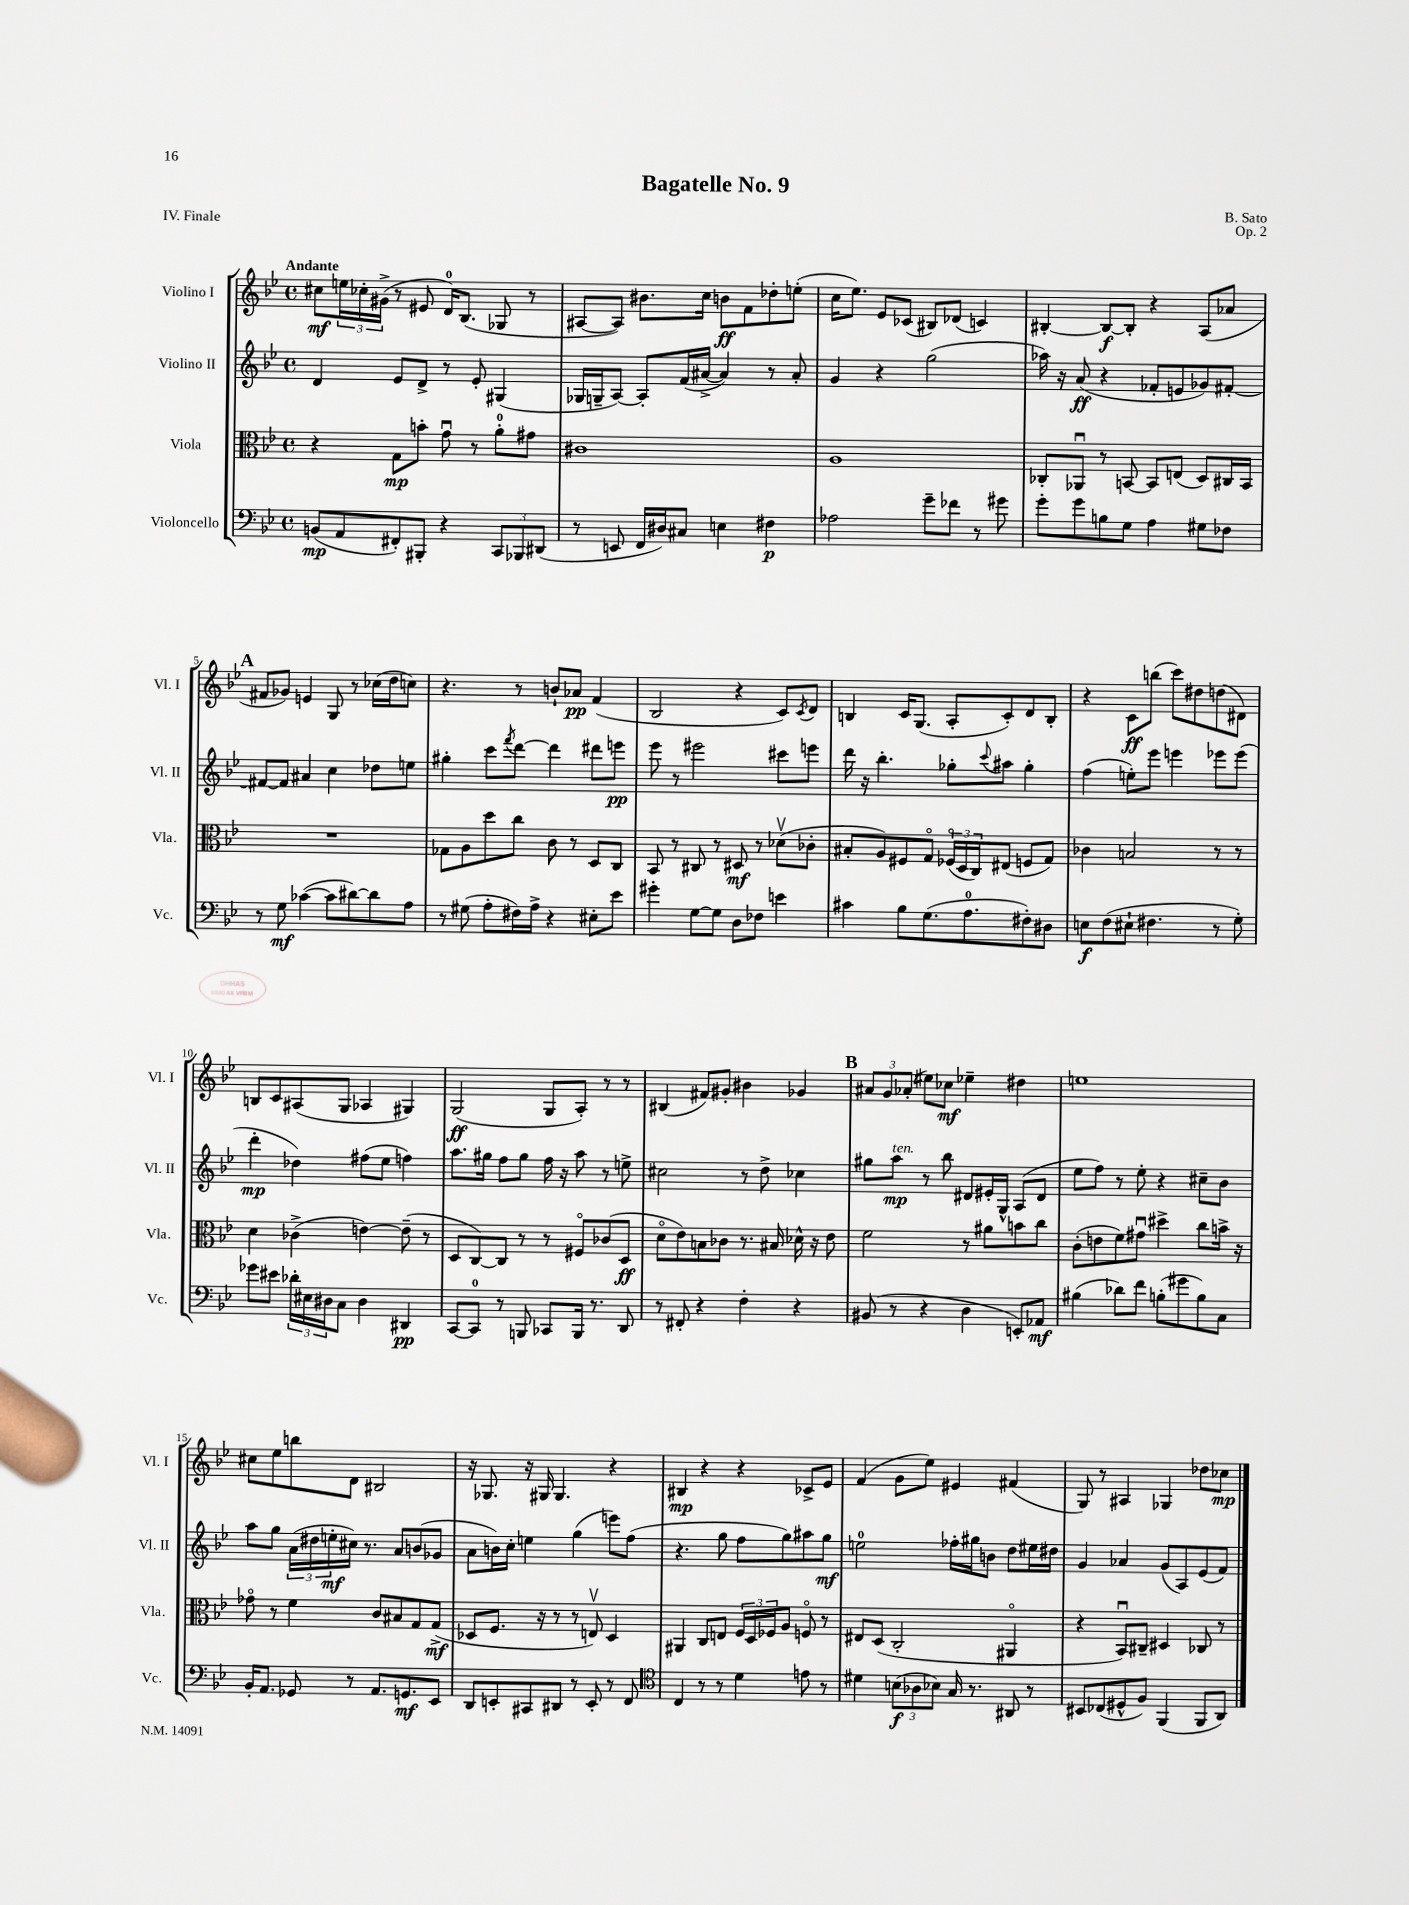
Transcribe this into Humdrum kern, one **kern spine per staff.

**kern	**kern	**kern	**kern
*staff4	*staff3	*staff2	*staff1
*clefF4	*clefC3	*clefG2	*clefG2
*k[b-e-]	*k[b-e-]	*k[b-e-]	*k[b-e-]
*M4/4	*M4/4	*M4/4	*M4/4
*met(c)	*met(c)	*met(c)	*met(c)
(8BB	4r	4d	8cc#
8AA	.	.	24ee
.	.	.	24cc-'
.	.	.	(24g#^
8FF#')	8G	8e-	8r
8BBB#'	8b'	8d^	8e#
4r	8gu	8r	16d)
.	.	.	(8.B-
.	8r	8e-'	.
12CC	8a'	(4G#	8G-
12BBB-	.	.	.
.	8g#	.	8r
(12DD#	.	.	.
=	=	=	=
8r	1c#	16G-	[8A#
.	.	16G~	.
8EE	.	[8A)	8A#])
16FF	.	8A']	8.b#
16D#)	.	.	.
8C#	.	(16f	.
.	.	[16a#^	16cc
4E	.	4a#])	8b
.	.	.	8f
4F#	.	8r	8dd-'
.	.	8a#'	(8ee'
=	=	=	=
2A-	1A	4g	16cc
.	.	.	8.ee-)
.	.	4r	8e-
.	.	.	(8c-
8g~	.	(2gg	8B#)
8f-	.	.	(8d-
8r	.	.	4c)
8g#	.	.	.
=	=	=	=
8g'	8C-'	16aa-)	[4B#'
.	.	16r	.
8g	8AA-u	(8a	.
8B	8r	4r	8B#_
8G	[8BB	.	8B#']
4A	8BB]	8f-'	4r
.	(8E	8e	.
8G#	8D)	8g-)	(8A
8F-	16C#	[8f#'	8a-
.	16BB	.	.
=	=	=	=
8r	1r	8f#_	8f#
8G	.	8f#]	8g-)
([4c-	.	4a#	4e
8c-]	.	4cc	8G
[8d#)	.	.	8r
8d#]	.	8dd-	(16cc-
.	.	.	16dd
8A	.	8ee	8cc)
=	=	=	=
8r	8G-	4gg#'	4.r
(8G#	8A	.	.
8A'	8dd	8ccc	.
.	.	8qfff	.
16F#)	8cc	[8ddd	8r
16A^	.	.	.
4r	8c	4ddd]	8b`
.	8r	.	8a-
8E#'	8D	8ddd#	(4f
8e-	8C	8eee	.
=	=	=	=
4g#'	8BB-	8eee-	2B-
.	8r	8r	.
[8G	8C#	2eee#	.
8G]	8r	.	.
8D	8D#	.	4r
8F-	8r	.	.
4e	(8d-v	8ccc#	8c)
.	.	.	8qc
.	8c-'	8eee	8d
=	=	=	=
4c#	8B#'	16ddd	4B
.	.	16r	.
.	8A)	4.bb-'	.
8B-	8F#	.	16c
.	.	.	(8.G
(8.G	8Go	.	.
.	(24F-o	8gg-'	8A'
.	24D	.	.
8.A	.	.	.
.	24C)	.	.
.	.	8qqccc	.
.	(8E#	8aa#	8c')
8F#')	8F	4gg-'	8d
8D#	8G)	.	8B'
=	=	=	=
8E	4c-	(4ff	4r
(8F	.	.	.
8E#`	2B	8ee')	8c
4.F#	.	8eee-	(8bb
.	.	4eee	8ccc)
.	.	.	8dd#
8r	8r	8eee-	(8dd
8G')	8r	(8eee-	8d#)
=	=	=	=
8g-	4d	4ddd'	8B
8e#	.	.	8c
24d-'	(4c-^	4dd-)	(8A#
24E#	.	.	.
24D#	.	.	.
8C	.	.	8G
4D#	[4e)	(8ff#	4A-
.	.	8ee-	.
4DD#	(8e~]	4ff)	4G#)
.	8r	.	.
=	=	=	=
[8CC	8D	8.aa	(2G
8CC]	[8C)	.	.
.	.	16gg#	.
8r	8C]	8ff	.
8BBB	8r	8gg#	.
8CC-	8r	16ff	8G
.	.	16r	.
16BBB	8F#o	8aa	8A')
8.r	.	.	.
.	(8c-	8r	8r
8DD	8D	8ee^	8r
=	=	=	=
8r	8do	2cc#	(4B#
8FF#'	8e-)	.	.
4r	8B	.	8f#)
.	8c-	.	8g#'
4F'	8.r	8r	4b#
.	.	8dd^	.
.	16B#	.	.
4r	16d-^^	4cc-	4g-
.	16r	.	.
.	8e-	.	.
=	=	=	=
(8BB#	2f	8gg#	12a#
.	.	.	12g
8r	.	8aa	.
.	.	.	(12a-'
4r	.	8r	8ee#)
.	.	8bb-	8cc-
4D	8r	8d#	4ee-~
.	8a#	16e#'	.
.	.	16G^^	.
8EE')	8b	(8A	4dd#
8AA-	8cc	8d#	.
=	=	=	=
(4B#	(8c'	8ee-	1ee
.	8e	8ff)	.
8d-)	8f)	8r	.
8f	8g#u	8ee-'	.
(8B'	4dd#^	4r	.
8g#	.	.	.
8B)	8cc	8cc#~	.
8C	16b^	8b-	.
.	16r	.	.
=	=	=	=
16BB-'	8g-o	8aa	8cc#
8.AA	.	.	.
.	8r	8gg	8ee-
8GG-	4f	(24a	8bb
.	.	24dd#	.
.	.	24ee'	.
8r	.	16cc#)	8d
.	.	8.r	.
8.AA	8c	.	2B#
.	8B#	8a	.
8.GG	.	.	.
.	8G	(8b	.
8EE-	(8G^	8g-	.
=	=	=	=
8DD	8D-	8a	16r
.	.	.	8.G-
8EE'	8.F	16b)	.
.	.	16cc'	.
8CC#	.	4ee	16r
.	16r	.	16G#
8DD#	8r	.	4.G#
8r	8r	(4gg	.
8EE'	8Ev)	.	.
8r	4D-	8eee)	4r
8FF	.	(8ff	.
=	=	=	=
*clefC4	*	*	*
4C	4AA#	4.r	4B#
8r	8C	.	4r
8r	8E	8gg	.
4d	24F	8ff	4r
.	24D	.	.
.	24F-	.	.
.	8A	8gg)	.
8e	8Fo	8aa#	8c-^
8r	8r	8gg	8e-
=	=	=	=
4d#	8E#	2ee	(4f
.	(8D	.	.
(12B	2C'	.	8g
12A-	.	.	.
.	.	.	8ee-)
12B-)	.	.	.
16G	.	16ff-'	4e#
8.r	.	16gg#	.
.	.	8b	.
8AA#	4AA#o	8dd	(4f#
8r	.	16ee#	.
.	.	16dd#	.
=	=	=	=
8BB#	4r	4g	8G)
(8C-	.	.	8r
8D#^^	8BB-u)	4a-	4A#
8F)	8C#~	.	.
(4FF	4D#	(8g	4G-
.	.	8A)	.
8FF	8C-	(8e-	8dd-
8AA)	8r	8f)	8cc-
==	==	==	==
*-	*-	*-	*-
